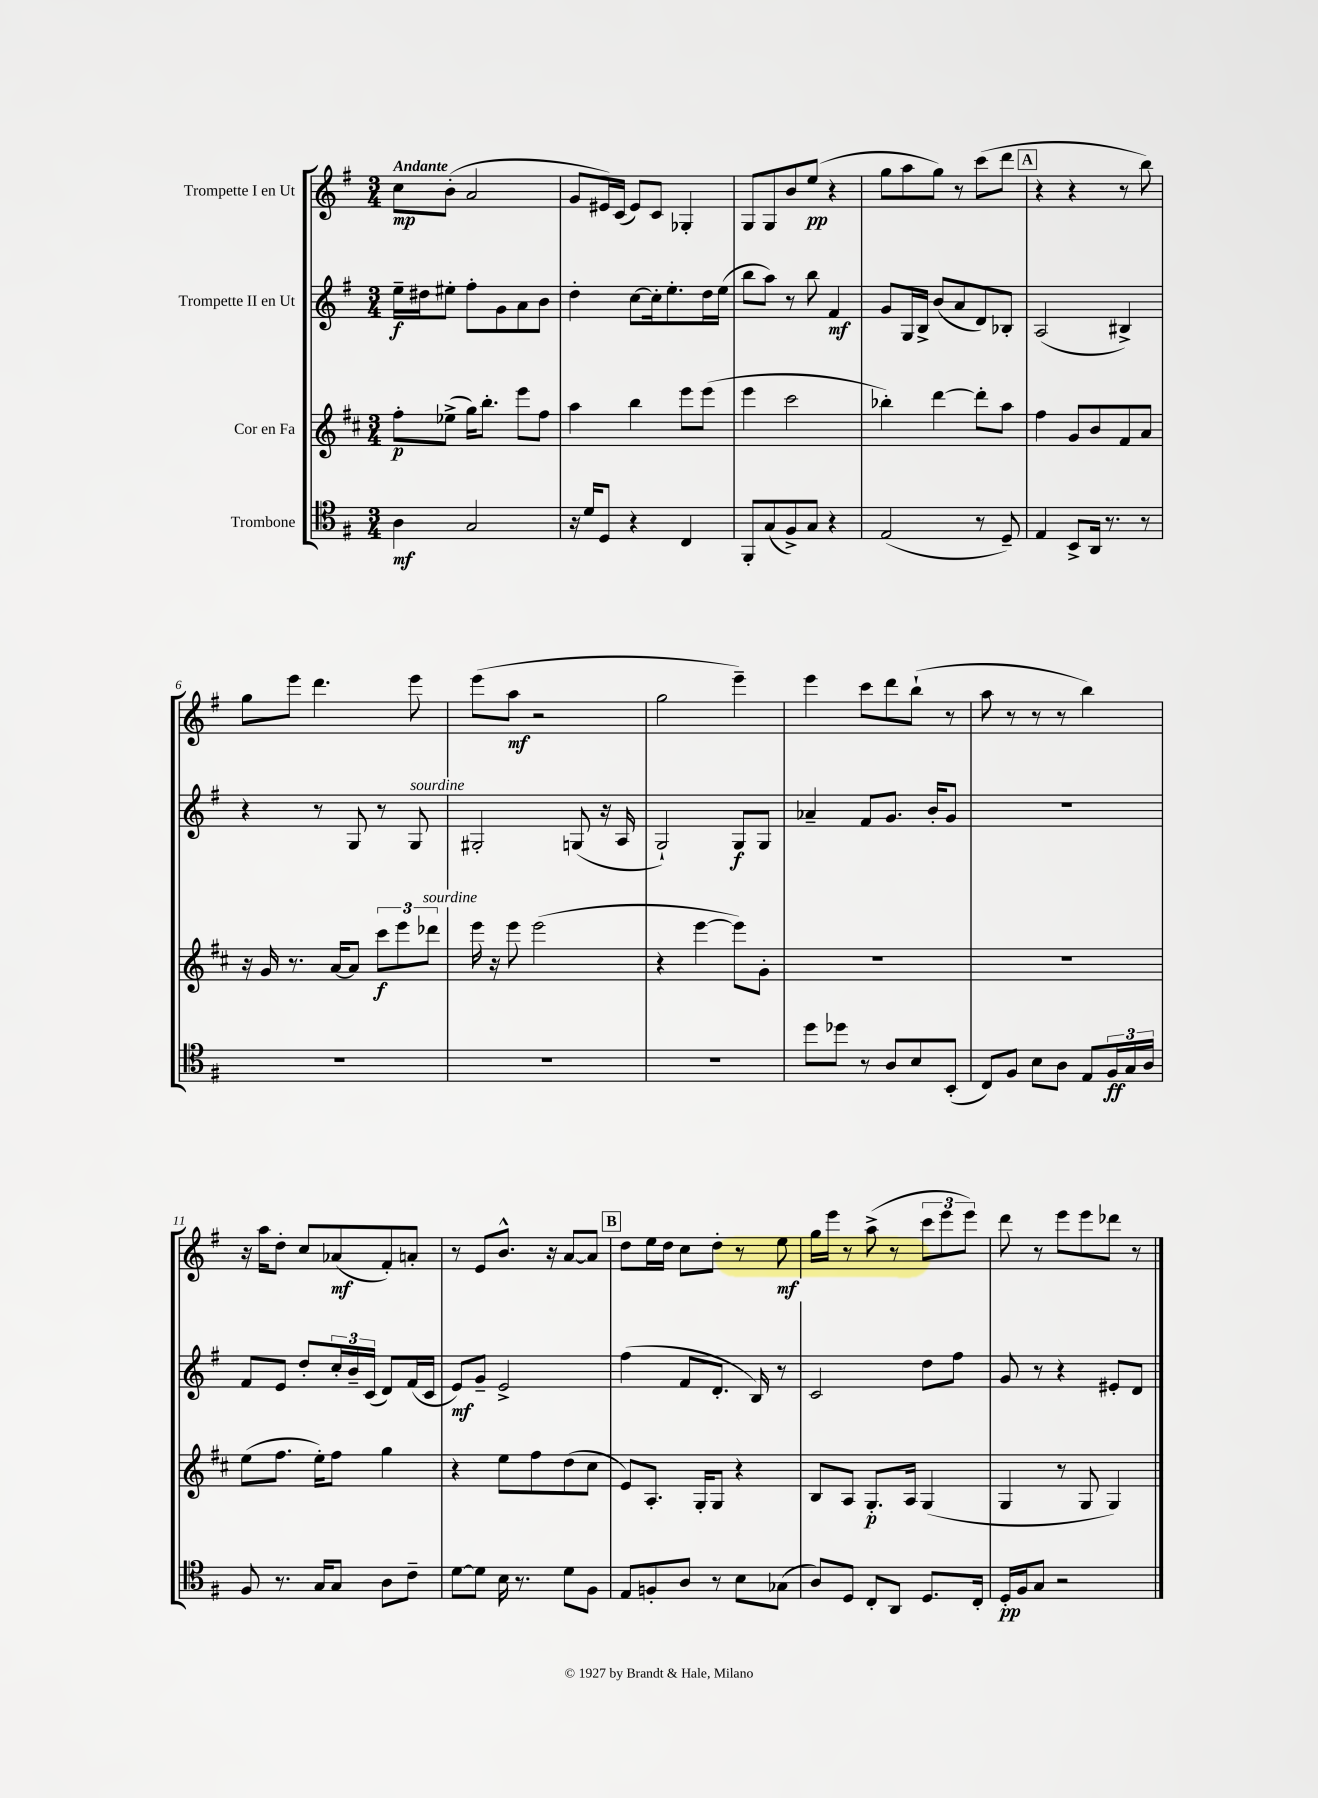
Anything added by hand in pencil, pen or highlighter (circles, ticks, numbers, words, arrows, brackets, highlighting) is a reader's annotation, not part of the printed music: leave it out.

**kern	**kern	**kern	**kern
*staff4	*staff3	*staff2	*staff1
*clefC4	*clefG2	*clefG2	*clefG2
*k[f#]	*k[f#c#]	*k[f#]	*k[f#]
*M3/4	*M3/4	*M3/4	*M3/4
4A	8ff#'	16ee~	8cc
.	.	16dd#	.
.	(8ee-^	8ee#'	(8b'
2G	16gg)	8ff#'	2a
.	8.bb'	.	.
.	.	8g	.
.	8eee	8a	.
.	8ff#	8b	.
=	=	=	=
16r	4aa	4dd'	8g
16d	.	.	.
8D	.	.	16e#)
.	.	.	(16c
4r	4bb	[8cc	8e#)
.	.	16cc']	8c
.	.	8.ee'	.
4C	8eee	.	4G-'
.	(8eee	16dd	.
.	.	(16ee	.
=	=	=	=
8FF#'	4eee	8bb	8G
(8G	.	8aa)	8G
8F#^)	2ccc#	8r	8b
8G	.	8bb	(8ee
4r	.	4f#	4r
=	=	=	=
(2E	4bb-')	8g	8gg
.	.	16G	8aa
.	.	16B^	.
.	[4ddd	(8b	8gg)
.	.	8a	8r
8r	8ddd']	8d)	(8ccc
8D~)	8aa	8B-'	8ddd
=	=	=	=
4E	4ff#	(2A	4r
8BB^	8g	.	4r
16AA	8b	.	.
8.r	.	.	.
.	8f#	4B#^)	8r
8r	8a	.	8bb)
=	=	=	=
2.r	16r	4r	8gg
.	16g	.	.
.	8.r	.	8eee
.	.	8r	4.ddd
.	[16a	.	.
.	8a]	8G	.
.	12ccc#	8r	.
.	12eee	.	.
.	.	8G	8eee
.	12ddd-	.	.
=	=	=	=
2.r	16eee	2G#'	(8eee
.	16r	.	.
.	8eee	.	8aa
.	(2eee	.	2r
.	.	(8G	.
.	.	16r	.
.	.	16A	.
=	=	=	=
2.r	4r	2G`)	2gg
.	[4eee	.	.
.	8eee])	8G	4eee~)
.	8g'	8G	.
=	=	=	=
8dd	2.r	4a-~	4eee
8dd-	.	.	.
8r	.	8f#	8ccc
8A	.	8.g	8ddd
8B	.	.	(8bb`
.	.	16b'	.
(8BB'	.	8g	8r
=	=	=	=
8C)	2.r	2.r	8aa
8F#	.	.	8r
8B	.	.	8r
8A	.	.	8r
8E	.	.	4bb)
24F#	.	.	.
24G	.	.	.
24A	.	.	.
=	=	=	=
8F#	(8ee	8f#	16r
.	.	.	16aa
8.r	8.ff#	8e	8dd'
.	.	8dd'	8cc
16G	16ee')	.	.
8G	8ff#	24cc'	(8a-
.	.	24b~	.
.	.	(24c	.
8A	4gg	8d)	8f#')
8c~	.	(16f#	8a'
.	.	16c	.
=	=	=	=
[8d	4r	8e)	8r
8d]	.	8g~	8e
16B	8ee	2e^	8.b^^
8.r	.	.	.
.	8ff#	.	.
.	.	.	16r
8d	(8dd	.	[8a
8F#	8cc#	.	8a]
=	=	=	=
8E	8e)	(4ff#	8dd
8F'	8.A'	.	16ee
.	.	.	16dd
8A	.	8f#	8cc
.	16G'	.	.
8r	8G	8.d'	8dd'
8B	4r	.	8r
.	.	16B)	.
(8G-	.	8r	8ee
=	=	=	=
8A)	8B	2c	16gg
.	.	.	16eee
8D	8A	.	8r
8C'	8.G'	.	(8aa^
8AA	.	.	8r
.	16A	.	.
8.D	(4G	8dd	12ccc
.	.	.	12eee
.	.	8ff#	.
.	.	.	12eee)
16C'	.	.	.
=	=	=	=
16D'	4G	8g	8ddd
16F#	.	.	.
8G	.	8r	8r
2r	8r	4r	8eee
.	8G	.	8eee
.	4G)	8e#'	8ddd-
.	.	8d	8r
==	==	==	==
*-	*-	*-	*-
